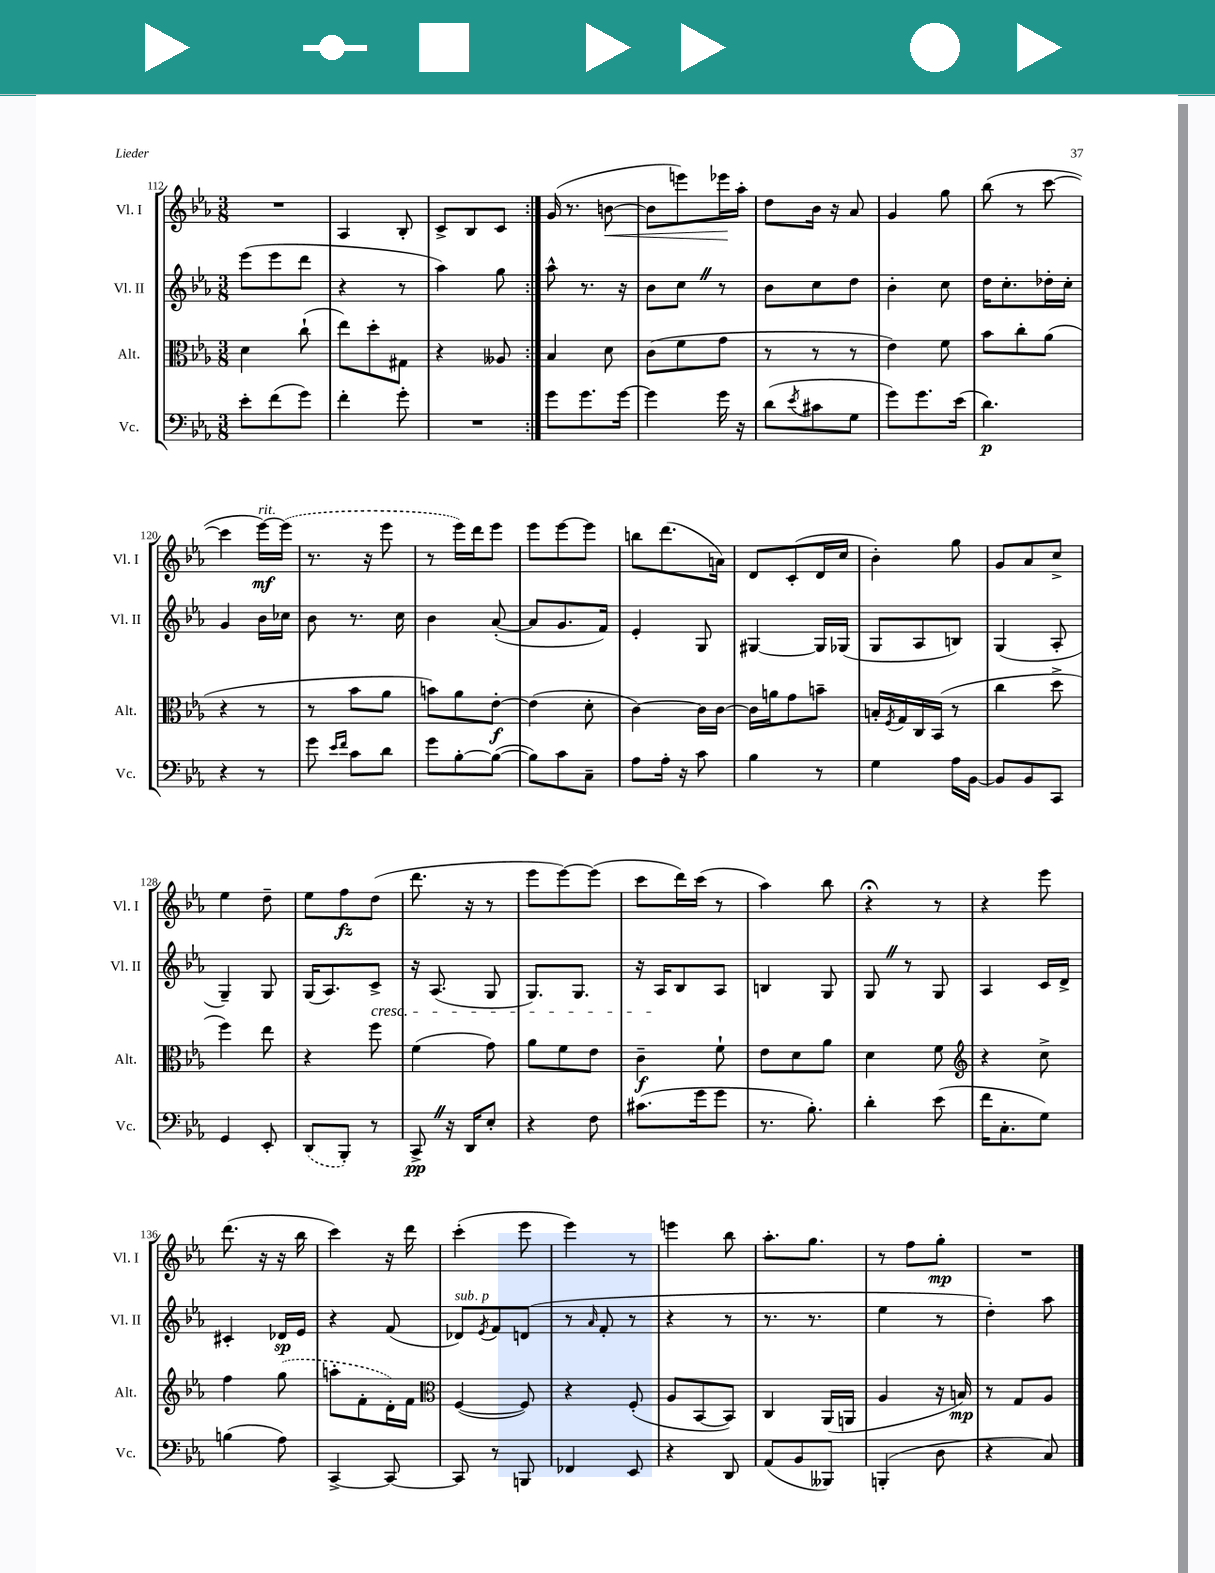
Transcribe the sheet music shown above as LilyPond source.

<<
\new StaffGroup <<
\new Staff = "s0" \with { instrumentName = "Vl. I" shortInstrumentName = "Vl. I" } {
    \clef treble \key ees \major \numericTimeSignature \time 3/8
    \repeat volta 2 { R4. |
    aes4 bes8-. |
    c'8-> bes8 c'8 | }
    g'16( r8. b'8~\< |
    b'8 e'''8) ees'''16\! aes''16-. |
    d''8 bes'16 r16 aes'8 |
    g'4 g''8 |
    bes''8( r8 c'''8~ |
    c'''4 ees'''16~\mf^\markup { \italic "rit." }) \once \slurDashed ees'''16( |
    r8. r16 ees'''8 |
    r8 ees'''16) d'''16 ees'''8 |
    ees'''8 ees'''8~ ees'''8 |
    b''8 d'''8.( a'16) |
    d'8 c'8-.( d'16 c''16 |
    bes'4-.) g''8 |
    g'8 aes'8 c''8-> |
    ees''4 d''8-- |
    ees''8 f''8\fz d''8( |
    d'''8. r16 r8 |
    ees'''8 ees'''8~) ees'''8( |
    c'''8 d'''16) c'''16( r8 |
    aes''4) bes''8 |
    r4\fermata r8 |
    r4 ees'''8 |
    d'''8.( r16 r16 bes''16 |
    c'''4) r16 d'''16 |
    c'''4-.( ees'''8 |
    ees'''4) r8 |
    e'''4 bes''8 |
    aes''8.-. g''8. |
    r8 f''8 g''8-.\mp |
    R4. \bar "|." |
}
\new Staff = "s1" \with { instrumentName = "Vl. II" shortInstrumentName = "Vl. II" } {
    \clef treble \key ees \major \numericTimeSignature \time 3/8
    \repeat volta 2 { ees'''8( ees'''8 d'''8 |
    r4 r8 |
    aes''4) g''8 | }
    aes''8-^ r8. r16 |
    bes'8 c''8 \once \override BreathingSign.text = \markup { \musicglyph "scripts.caesura.straight" } \breathe r8 |
    bes'8 c''8 d''8 |
    bes'4-. c''8 |
    d''16 c''8.-. des''16-. c''16-. |
    g'4 bes'16 ces''16 |
    bes'8 r8. c''16 |
    bes'4 aes'8~-.( |
    aes'8 g'8. f'16) |
    ees'4-. g8 |
    gis4~ gis16 ges16( |
    g8 aes8 b8) |
    g4( aes8-. |
    g4--) g8 |
    g16( aes8.) c'8->\cresc |
    r16 aes8.( g8 |
    g8.) g8. |
    r16 aes16\! bes8 aes8 |
    b4 g8 |
    g8 \once \override BreathingSign.text = \markup { \musicglyph "scripts.caesura.straight" } \breathe r8 g8 |
    aes4 c'16 d'16-> |
    cis'4-. des'16\sp ees'16 |
    r4 f'8( |
    des'8^\markup { \italic "sub. p" }) \acciaccatura { ees'8 } f'8 d'8( |
    r8 \grace { aes'16 } f'8-. r8 |
    r4 r8 |
    r8. r8. |
    ees''4 r8 |
    d''4-.) aes''8 \bar "|." |
}
\new Staff = "s2" \with { instrumentName = "Alt." shortInstrumentName = "Alt." } {
    \clef alto \key ees \major \numericTimeSignature \time 3/8
    \repeat volta 2 { d'4 c''8-!( |
    ees''8) d''8-. gis8 |
    r4 aeses8 | }
    bes4 d'8 |
    c'8( f'8 g'8 |
    r8 r8 r8 |
    ees'4) f'8 |
    bes'8 c''8-. aes'8( |
    r4 r8 |
    r8 bes'8 aes'8 |
    b'8) aes'8 ees'8~-.\f |
    ees'4( d'8-. |
    c'4~) c'16 c'16~ |
    c'16 a'16 g'8 b'8-- |
    b16-. \acciaccatura { f8 } g16 c16 bes,16( r8 |
    c''4 d''8-> |
    f''4) ees''8 |
    r4 f''8 |
    f'4( g'8) |
    aes'8 f'8 ees'8 |
    c'4--\f f'8-! |
    ees'8 d'8 aes'8 |
    d'4 f'8 |
    \clef treble r4 c''8-> |
    f''4 \once \slurDashed g''8( |
    a''8-. f'8-. d'16-.) f'16 |
    \clef alto f4~( f8) |
    r4 f8-.( |
    aes8 bes,8~ bes,8) |
    c4 aes,16( a,16 |
    aes4 r16 b16\mp) |
    r8 g8 aes8 \bar "|." |
}
\new Staff = "s3" \with { instrumentName = "Vc." shortInstrumentName = "Vc." } {
    \clef bass \key ees \major \numericTimeSignature \time 3/8
    \repeat volta 2 { ees'8-. f'8( g'8) |
    f'4-. g'8-. |
    R4. | }
    g'8 g'8. g'16~ |
    g'4 g'16 r16 |
    d'8( \acciaccatura { ees'8 } cis'8 g8 |
    g'8) g'8. ees'16( |
    d'4.\p) |
    r4 r8 |
    g'8 \grace { ees'16 f'16 } c'8 d'8 |
    g'8 bes8~-. bes8~( |
    bes8) c'8 c8-- |
    aes8 aes16-. r16 c'8 |
    bes4 r8 |
    g4 aes16 bes,16~ |
    bes,8 bes,8 c,8 |
    g,4 ees,8-. |
    \once \slurDashed d,8( bes,,8-.) r8 |
    c,8->\pp \once \override BreathingSign.text = \markup { \musicglyph "scripts.caesura.straight" } \breathe r16 d,16 ees8-. |
    r4 f8 |
    cis'8.( g'16 g'8 |
    r8. bes8.-.) |
    d'4-. ees'8( |
    f'16 c8.-. g8) |
    b4( aes8) |
    c,4~-> c,8~ |
    c,8 r8 b,,8 |
    fes,4 ees,8 |
    r4 d,8 |
    aes,8( bes,8 beses,,8) |
    b,,4-.( d8 |
    r4 c8) \bar "|." |
}
>>
>>
\layout { \context { \Score currentBarNumber = #112 } }
